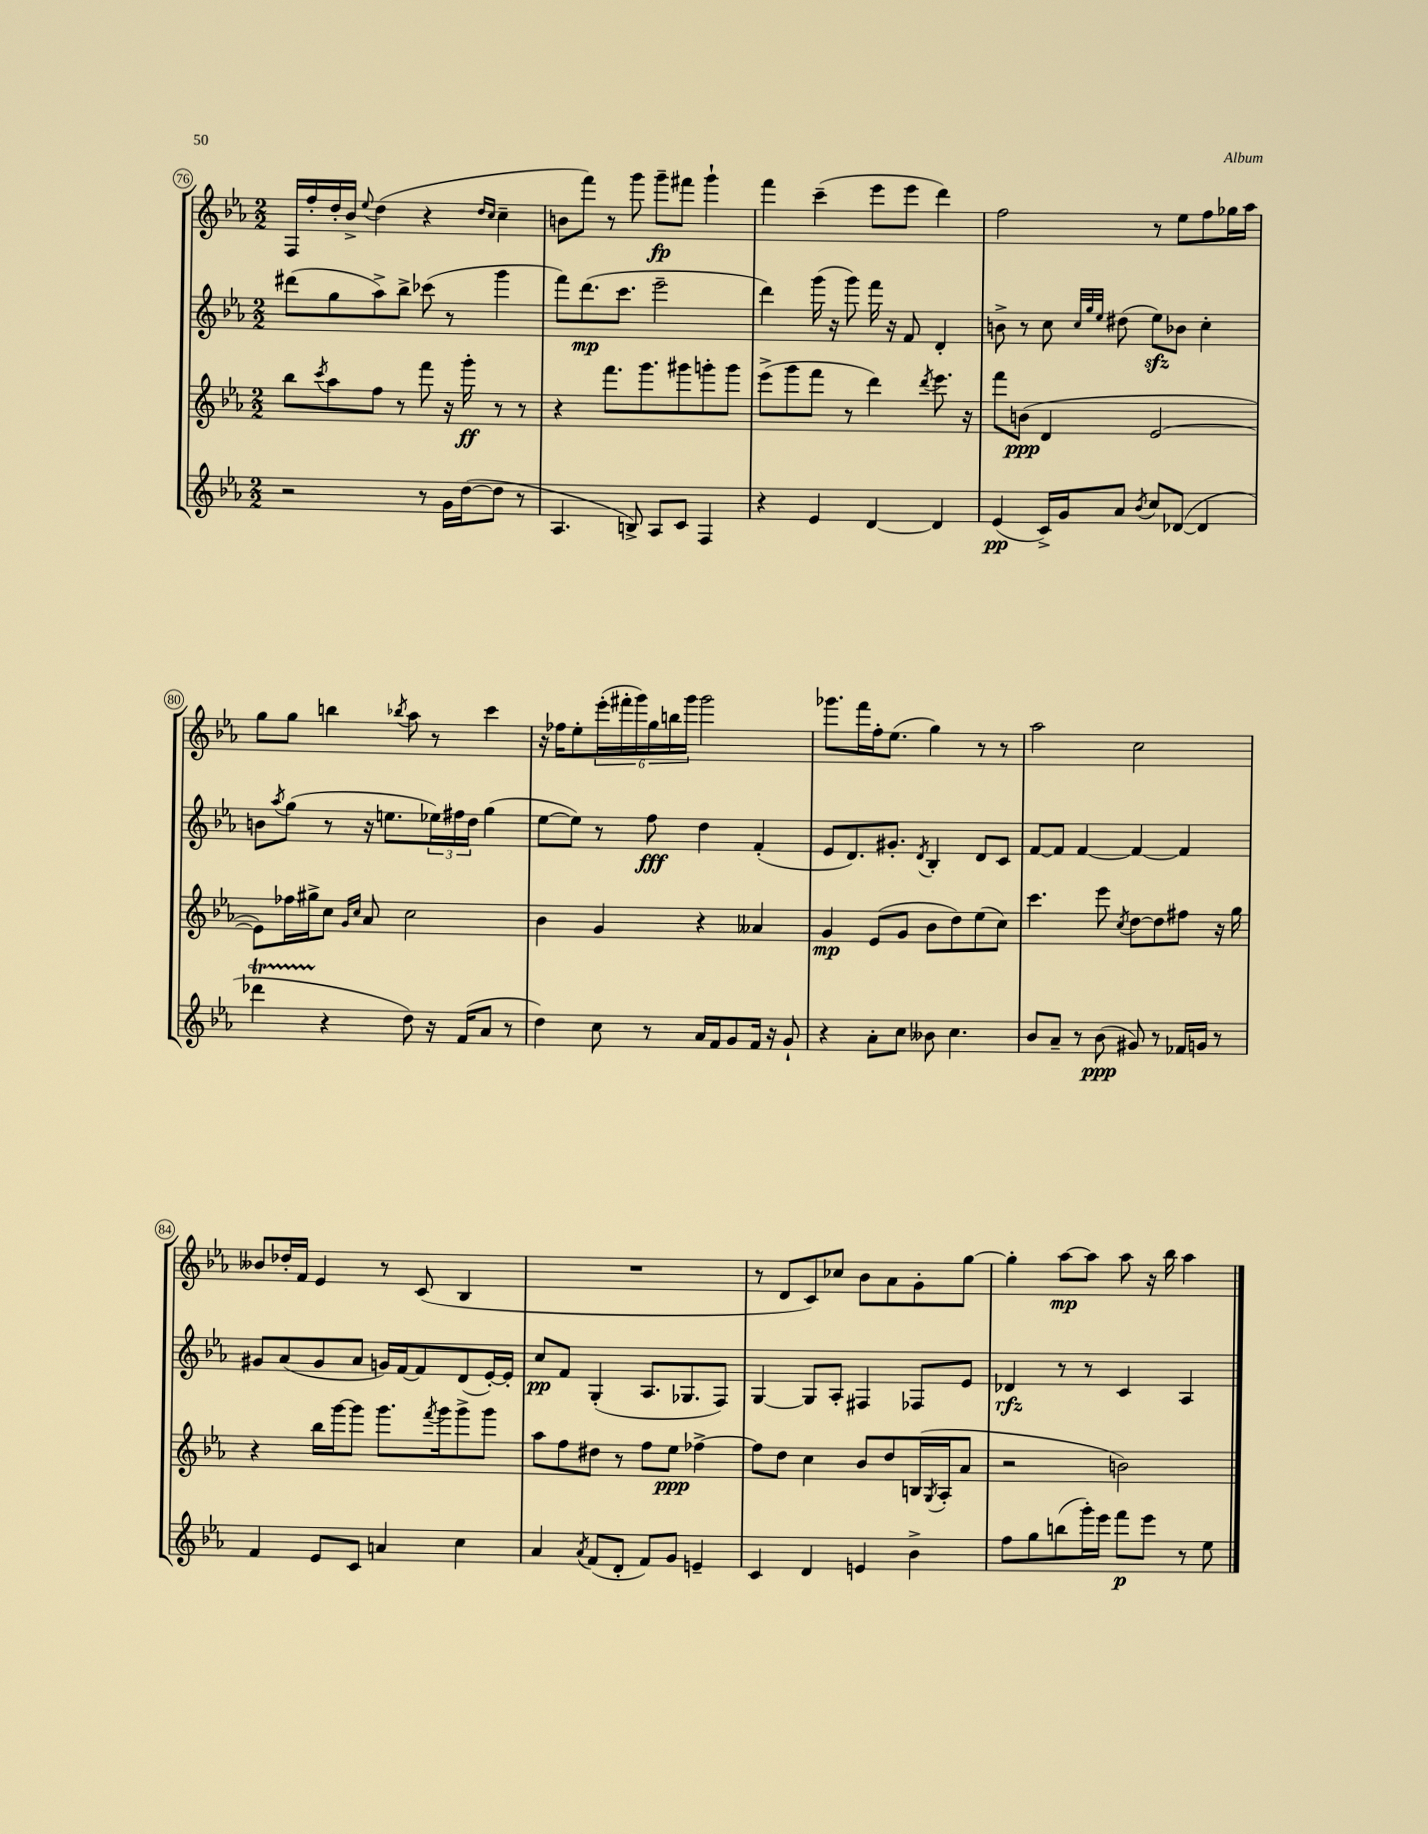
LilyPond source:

<<
\new StaffGroup <<
\new Staff = "s0" {
    \clef treble \key ees \major \numericTimeSignature \time 2/2
    f16 f''16-. d''16-. bes'16-> \appoggiatura { ees''8 } d''4( r4 \grace { d''16 c''16 } c''4-- |
    b'8 f'''8) r8 g'''8 g'''8--\fp fis'''8 g'''4-! |
    f'''4 c'''4--( ees'''8 ees'''8 d'''4) |
    f''2 r8 ees''8 f''8 ges''16 aes''16 |
    g''8 g''8 b''4 \acciaccatura { bes''8 } aes''8 r8 c'''4 |
    r16 fes''16 ees''8-. \tuplet 6/4 { ees'''16-.( fis'''16-. g'''16) g''16 b''16 g'''16 } g'''2 |
    ges'''8. f'''16 f''16-. ees''8.( g''4) r8 r8 |
    aes''2 c''2 |
    beses'8 des''16-. f'16 ees'4 r8 c'8( bes4 |
    R1 |
    r8 d'8 c'8) ces''8 bes'8 aes'8 g'8-. g''8~ |
    g''4-. aes''8~\mp aes''8 aes''8 r16 bes''16 aes''4 \bar "|." |
}
\new Staff = "s1" {
    \clef treble \key ees \major \numericTimeSignature \time 2/2
    dis'''8( g''8 aes''8->) bes''8-> ces'''8( r8 g'''4 |
    f'''8) d'''8.\mp( c'''8. ees'''2-- |
    d'''4) g'''16( r16 g'''8) f'''16 r16 f'8 d'4-. |
    b'8-> r8 c''8 \grace { c''32 g''32 ees''32 } dis''8( ees''8\sfz) bes'8 c''4-. |
    b'8 \acciaccatura { aes''8 } g''8( r8 r16 e''8. \tuplet 3/2 { ees''16) fis''16 d''16 } g''4( |
    ees''8~ ees''8) r8 f''8\fff d''4 f'4-.( |
    ees'8 d'8.) gis'8.-. \acciaccatura { d'8 } bes4-. d'8 c'8 |
    f'8~ f'8 f'4~ f'4~ f'4 |
    gis'8 aes'8( gis'8 aes'8 g'16) f'16~ f'8 d'8( ees'16~-.) ees'16-. |
    c''8\pp f'8 g4-.( aes8. ges8. f8) |
    g4~ g8 aes8-. fis4 fes8 ees'8 |
    des'4\rfz r8 r8 c'4 aes4 \bar "|." |
}
\new Staff = "s2" {
    \clef treble \key ees \major \numericTimeSignature \time 2/2
    bes''8 \acciaccatura { c'''8 } aes''8 f''8 r8 f'''8 r16 g'''16-.\ff r8 r8 |
    r4 f'''8. g'''8. gis'''8 g'''8-. g'''8 |
    ees'''8->( g'''8 f'''8 r8 d'''4) \acciaccatura { d'''8 } ees'''8. r16 |
    f'''8 b'8\ppp( d'4 ees'2~ |
    ees'8) fes''16 gis''16-> c''8 \grace { g'16 c''16 } aes'8 c''2 |
    bes'4 g'4 r4 aeses'4 |
    g'4\mp ees'8( g'8 bes'8 d''8) ees''8( c''8) |
    c'''4. ees'''8 \acciaccatura { c''8 } d''8~ d''8 fis''8 r16 g''16 |
    r4 bes''16 g'''16~ g'''8 g'''8. \acciaccatura { f'''8 } g'''16 g'''8-> g'''8 |
    aes''8 f''8 dis''8 r8 f''8 ees''8\ppp fes''4~-> |
    fes''8 d''8 c''4 bes'8 d''8 b16( \acciaccatura { g8 } aes16-. aes'8 |
    r2 b'2) \bar "|." |
}
\new Staff = "s3" {
    \clef treble \key ees \major \numericTimeSignature \time 2/2
    r2 r8 g'16 d''16~( d''8 r8 |
    aes4. b8->) aes8 c'8 f4 |
    r4 ees'4 d'4~ d'4 |
    ees'4\pp( c'16->) g'16 aes'8 \acciaccatura { bes'8 } c''8 des'8~( des'4 |
    des'''4\startTrillSpan r4\stopTrillSpan d''8) r16 f'16( aes'8 r8 |
    d''4) c''8 r8 aes'16 f'16 g'8 f'16 r16 g'8-! |
    r4 aes'8-. c''8 beses'8 c''4. |
    bes'8 aes'8-- r8 bes'8\ppp( gis'8) r8 fes'16 g'16 r8 |
    f'4 ees'8 c'8 a'4 c''4 |
    aes'4 \acciaccatura { aes'8 } f'8( d'8-. f'8) g'8 e'4-- |
    c'4 d'4 e'4 bes'4-> |
    f''8 g''8 b''8( g'''16-.) ees'''16 f'''8\p ees'''8 r8 ees''8 \bar "|." |
}
>>
>>
\layout { \context { \Score currentBarNumber = #76 \override BarNumber.stencil = #(make-stencil-circler 0.1 0.3 ly:text-interface::print) } }
